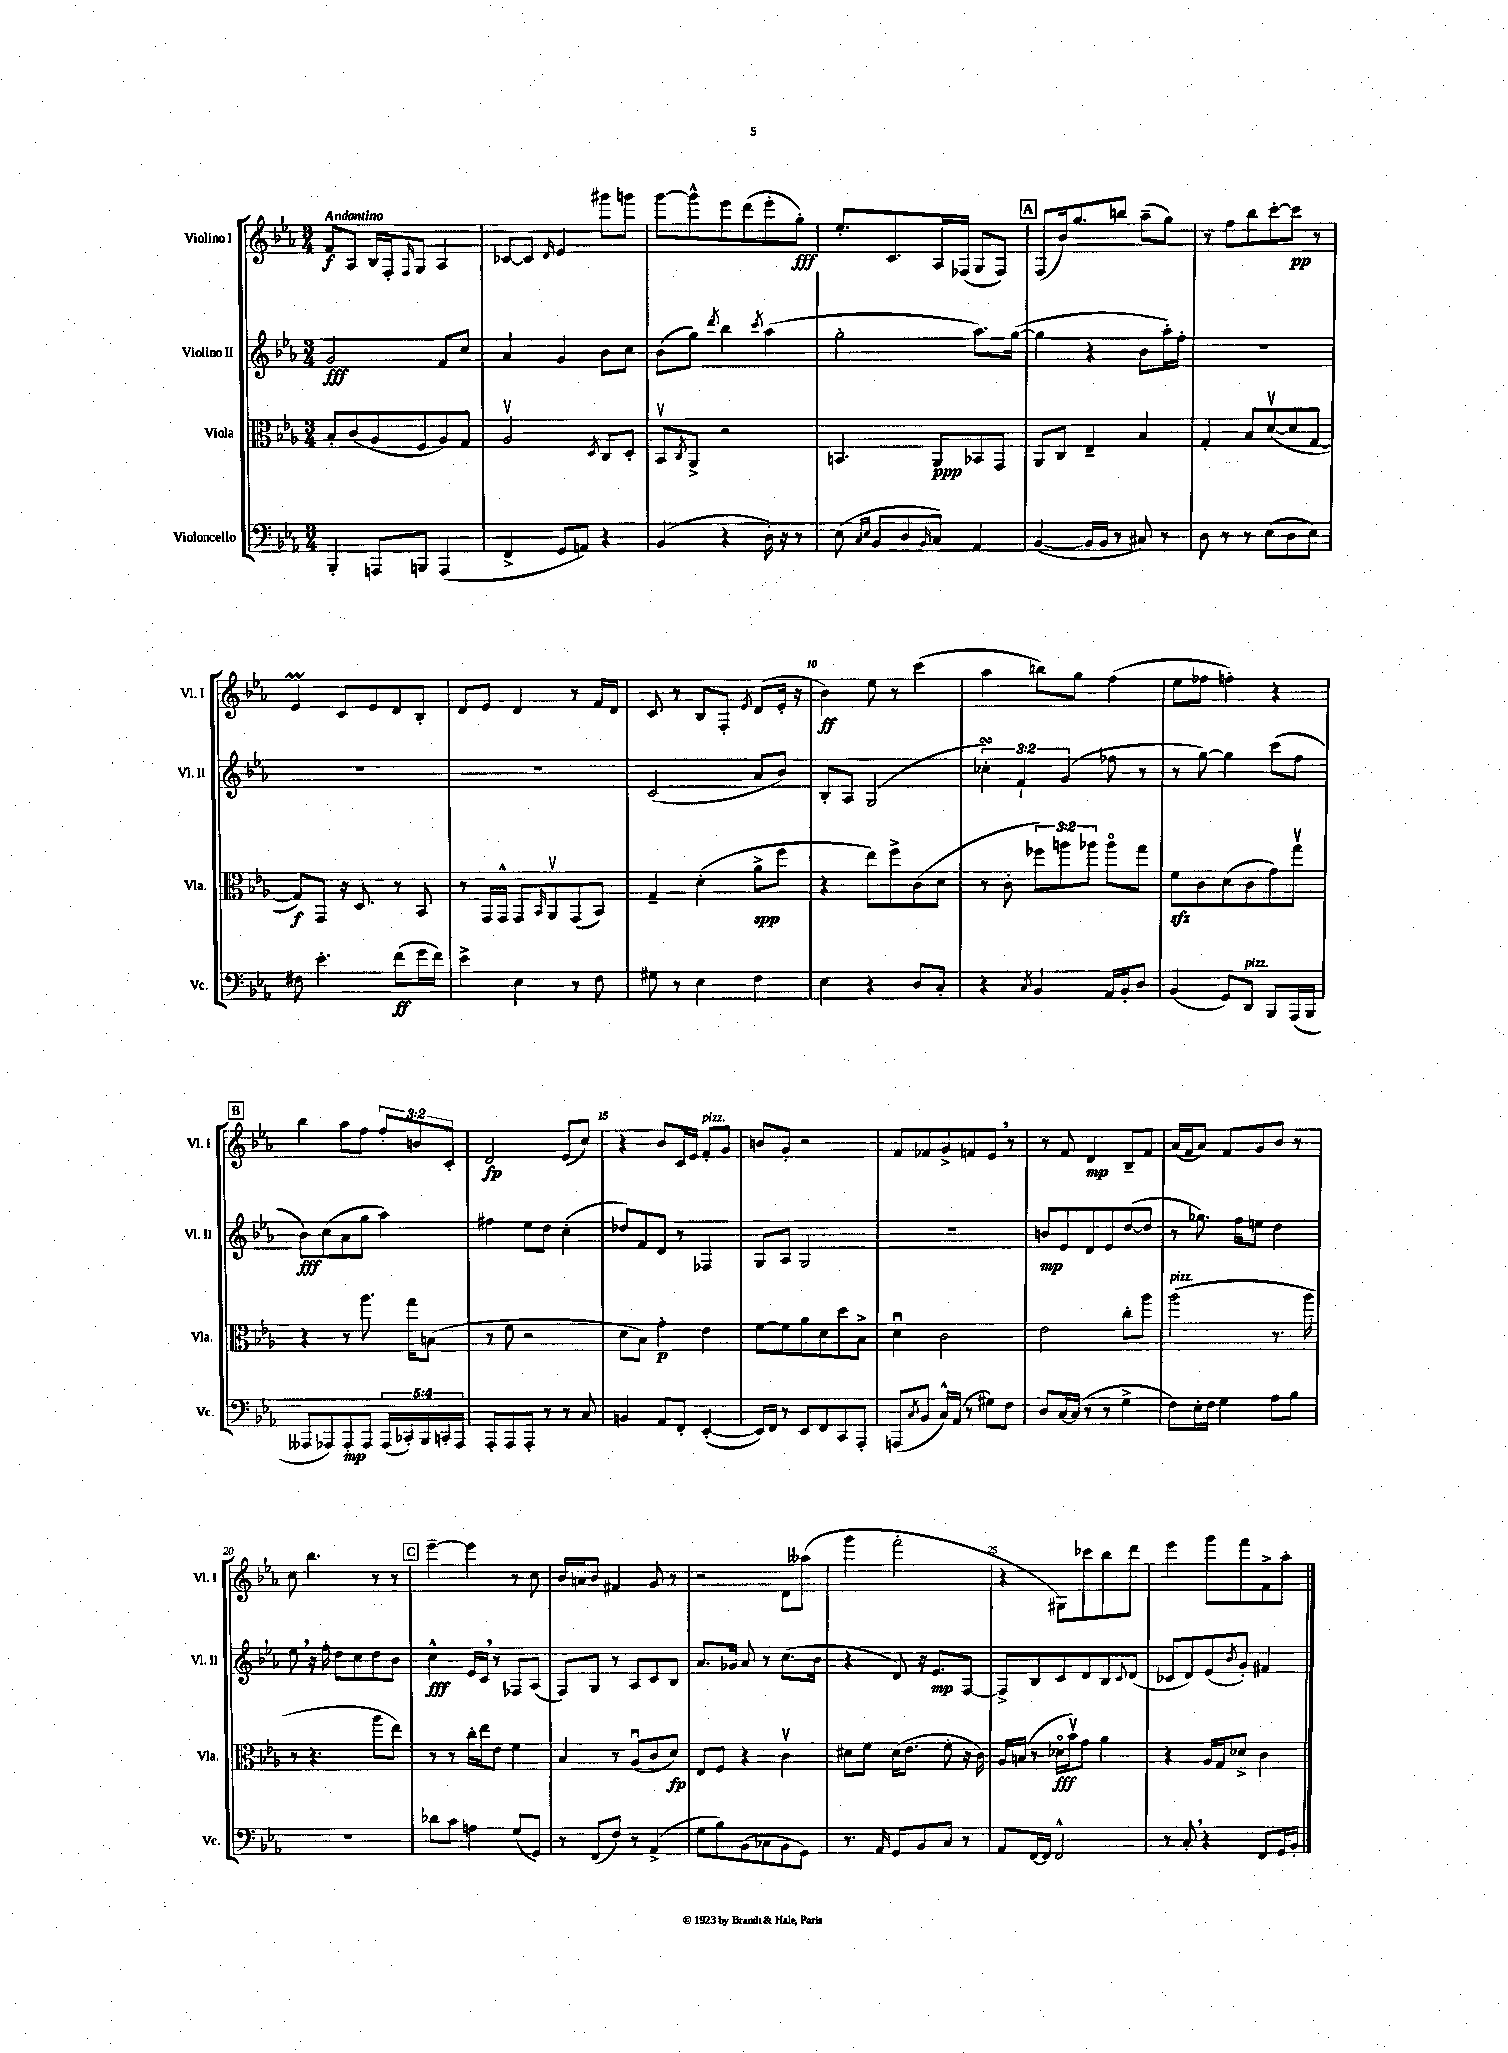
<<
\new StaffGroup <<
\new Staff = "s0" \with { instrumentName = "Violino I" shortInstrumentName = "Vl. I" } {
    \clef treble \key ees \major \numericTimeSignature \time 3/4 \override Staff.TupletNumber.text = #tuplet-number::calc-fraction-text \tempo "Andantino"
    f'8\f aes8 bes16 f16-. \grace { f16 } g8 aes4 |
    ces'8~ ces'8 \grace { d'16 } ees'4 gis'''8 g'''8 |
    g'''8~ g'''8-^ ees'''8 d'''8( ees'''8-. g''8-.\fff) |
    ees''8.-. c'8. aes16 fes16( g8 fes8) |
    \mark \markup { \box "A" } f8( bes'16) g''8. b''8 aes''8--( g''8) |
    r8 f''8 bes''8 c'''8~-. c'''8\pp r8 |
    ees'4\prall c'8 ees'8 d'8 bes8-. |
    d'8 ees'8 d'4 r8 f'16 d'16 |
    c'8 r8 bes8 f8-. \acciaccatura { ees'8 } d'8( ees'16-. r16 |
    bes'4\ff) ees''8 r8 c'''4( |
    aes''4 b''8) g''8 f''4( |
    ees''8 fes''8 f''4-.) r4 |
    \mark \markup { \box "B" } bes''4 aes''8 f''8 \tuplet 3/2 { f''8-. b'8 c'8-. } |
    d'2\fp ees'8( c''8) |
    r4 bes'8 c'16 ees'16 f'8-.^\markup { \italic "pizz." } g'8 |
    b'8 g'8-. r2 |
    f'8 fes'8 g'8-> f'8 ees'8 \breathe r8 |
    r8 f'8 d'4\mp bes8-- f'8 |
    aes'16( f'16 aes'8) f'8 g'8 bes'8 r8 |
    c''8 bes''4. r8 r8 |
    \mark \markup { \box "C" } ees'''4~-- ees'''4 r8 c''8 |
    bes'16 a'16 bes'8 fis'4 g'8 r8 |
    r2 d'8 aeses''8( |
    g'''4 f'''2-. |
    r4 gis8) ces'''8 bes''8 d'''8 |
    ees'''4 g'''8 f'''8 f'8-> aes''8-. \bar "|." |
}
\new Staff = "s1" \with { instrumentName = "Violino II" shortInstrumentName = "Vl. II" } {
    \clef treble \key ees \major \numericTimeSignature \time 3/4 \override Staff.TupletNumber.text = #tuplet-number::calc-fraction-text
    g'2\fff f'8 c''8 |
    aes'4 g'4 bes'8 c''8 |
    bes'8( g''8) \acciaccatura { d'''8 } bes''4 \acciaccatura { c'''8 } aes''4( |
    g''2-. aes''8.) g''16~( |
    \mark \markup { \box "A" } g''4 r4 bes'8 aes''16-.) f''16-. |
    R2. |
    R2. |
    R2. |
    c'2( aes'8 bes'8) |
    bes8-. aes8 g2( |
    \tuplet 3/2 { ces''4-.\turn) f'4-! g'4( } fes''8 r8 |
    r8 g''8~) g''4 c'''8( f''8 |
    \mark \markup { \box "B" } bes'8\fff) c''8( aes'8 g''8 aes''4) |
    fis''4 ees''8 d''8 c''4-.( |
    des''8) f'8 d'8 r8 fes4 |
    g8 aes8 g2 |
    R2. |
    b'8\mp ees'8 d'8 ees'8 d''8~( d''8 |
    r8 ges''8.) f''16 e''8 d''4 |
    ees''8 \breathe r16 f''16-. d''8 c''8 d''8 bes'8 |
    \mark \markup { \box "C" } c''4-^\fff ees'16 c'16 \breathe r8 fes8 aes8( |
    f8) g8 r8 aes8 c'8 bes8 |
    aes'8. ges'16 aes'8 r8 c''8.( bes'16 |
    r4 d'8) r16 ees'8.\mp f8~ |
    f8-> bes8 c'8 d'8 bes8 \appoggiatura { c'8 } d'8( |
    ces'8 d'8) ees'8( \acciaccatura { bes'8 } g'8-.) fis'4 \bar "|." |
}
\new Staff = "s2" \with { instrumentName = "Viola" shortInstrumentName = "Vla." } {
    \clef alto \key ees \major \numericTimeSignature \time 3/4 \override Staff.TupletNumber.text = #tuplet-number::calc-fraction-text
    bes8-. c'8( aes8 f8 aes8) g8 |
    aes2\upbow \acciaccatura { d8 } c8 d8-. |
    bes,8\upbow \acciaccatura { c8 } aes,8-> r2 |
    b,4. aes,8\ppp bes,8 g,8 |
    \mark \markup { \box "A" } aes,8 c8 ees4-- bes4 |
    g4-. bes8 d'8~\upbow( d'8 g8~ |
    g8\f) g,8 r16 d8. r8 bes,8 |
    r8 g,16 g,16-^ g,8 \grace { bes,16 } aes,8\upbow g,8( bes,8) |
    g4-- d'4-.( aes'8->\spp f''8 |
    r4 ees''8) f''8-> c'8( d'8 |
    r8 c'8-. \tuplet 3/2 { fes''8) a''8 aes''8 } aes''8\flageolet g''8 |
    f'8\sfz c'8 d'8( c'8 g'8) g''8\upbow |
    \mark \markup { \box "B" } r4 r8 aes''8. g''16 b8( |
    r8 f'8 r2 |
    d'8 bes8) g'4-.\p ees'4 |
    f'8~ f'8 aes'8 d'8 d''8 bes8-> |
    d'4\downbow c'2 |
    ees'2 c''8-. aes''8 |
    aes''2^\markup { \italic "pizz." }( r8. aes''16 |
    r8 r4. aes''8 ees''8) |
    \mark \markup { \box "C" } r8 r8 c''16-. ees''16 ees'8 f'4 |
    bes4 r8 aes8\downbow( c'8 d'8\fp) |
    ees8 f8 r4 c'4\upbow |
    dis'8 f'8 dis'16( ees'8. f'8-. r16 c'16) |
    aes16 b16( r8 des'16\flageolet\fff bes'16\upbow) g'8 aes'4 |
    r4 aes16 g16 des'8-> c'4 \bar "|." |
}
\new Staff = "s3" \with { instrumentName = "Violoncello" shortInstrumentName = "Vc." } {
    \clef bass \key ees \major \numericTimeSignature \time 3/4 \override Staff.TupletNumber.text = #tuplet-number::calc-fraction-text
    bes,,4-. a,,8 b,,8 a,,4( |
    f,4-> g,8 a,8) r4 |
    bes,4( r4 d16-.) r16 r8 |
    ees8( \grace { c16 ees16 } bes,8 d8 \grace { bes,16 } c8) aes,4 |
    \mark \markup { \box "A" } bes,4~( bes,16 bes,16 r8 cis8) r8 |
    d8 r8 r8 ees8( d8 ees8) |
    fis8 ees'4.-. f'8\ff( g'16 f'16) |
    ees'4-> ees4 r8 f8 |
    gis8 r8 ees4 f4 |
    ees4 r4 d8 c8-. |
    r4 \acciaccatura { c8 } bes,4 aes,16 bes,16-. d8 |
    bes,4( g,8) d,8^\markup { \italic "pizz." } bes,,8 aes,,16( bes,,16 |
    \mark \markup { \box "B" } aeses,,8 aes,,8) aes,,8-.\mp aes,,8 \tuplet 5/4 { aes,,16( ces,16-.) bes,,16 c,16-. aes,,16 } |
    aes,,8-. aes,,8 aes,,8-. r8 r8 c8 |
    b,4 aes,8 f,8-. ees,4~-.( |
    ees,16) f,16 r8 ees,8 f,8 c,8 aes,,8-. |
    a,,8( \acciaccatura { c8 } bes,8 c16-^) aes,16( r8 gis8) f8 |
    d8 c16~ c16( r8 r8 g4-> |
    f8) ees16-. f16 g4 aes8 bes8 |
    R2. |
    \mark \markup { \box "C" } des'8 c'8 a4 g8( g,8) |
    r8 f,8( f8) r8 aes,4->( |
    g8 bes8) bes,8( ces8 bes,8 g,8) |
    r8. aes,16 g,8 bes,8 c8 r8 |
    aes,8 f,16~ f,16 f,2-^ |
    r8 c8-. \breathe r4 f,8 g,16 bes,16-. \bar "|." |
}
>>
>>
\layout { \context { \Score \override BarNumber.break-visibility = ##(#f #t #t) barNumberVisibility = #(every-nth-bar-number-visible 5) } }
